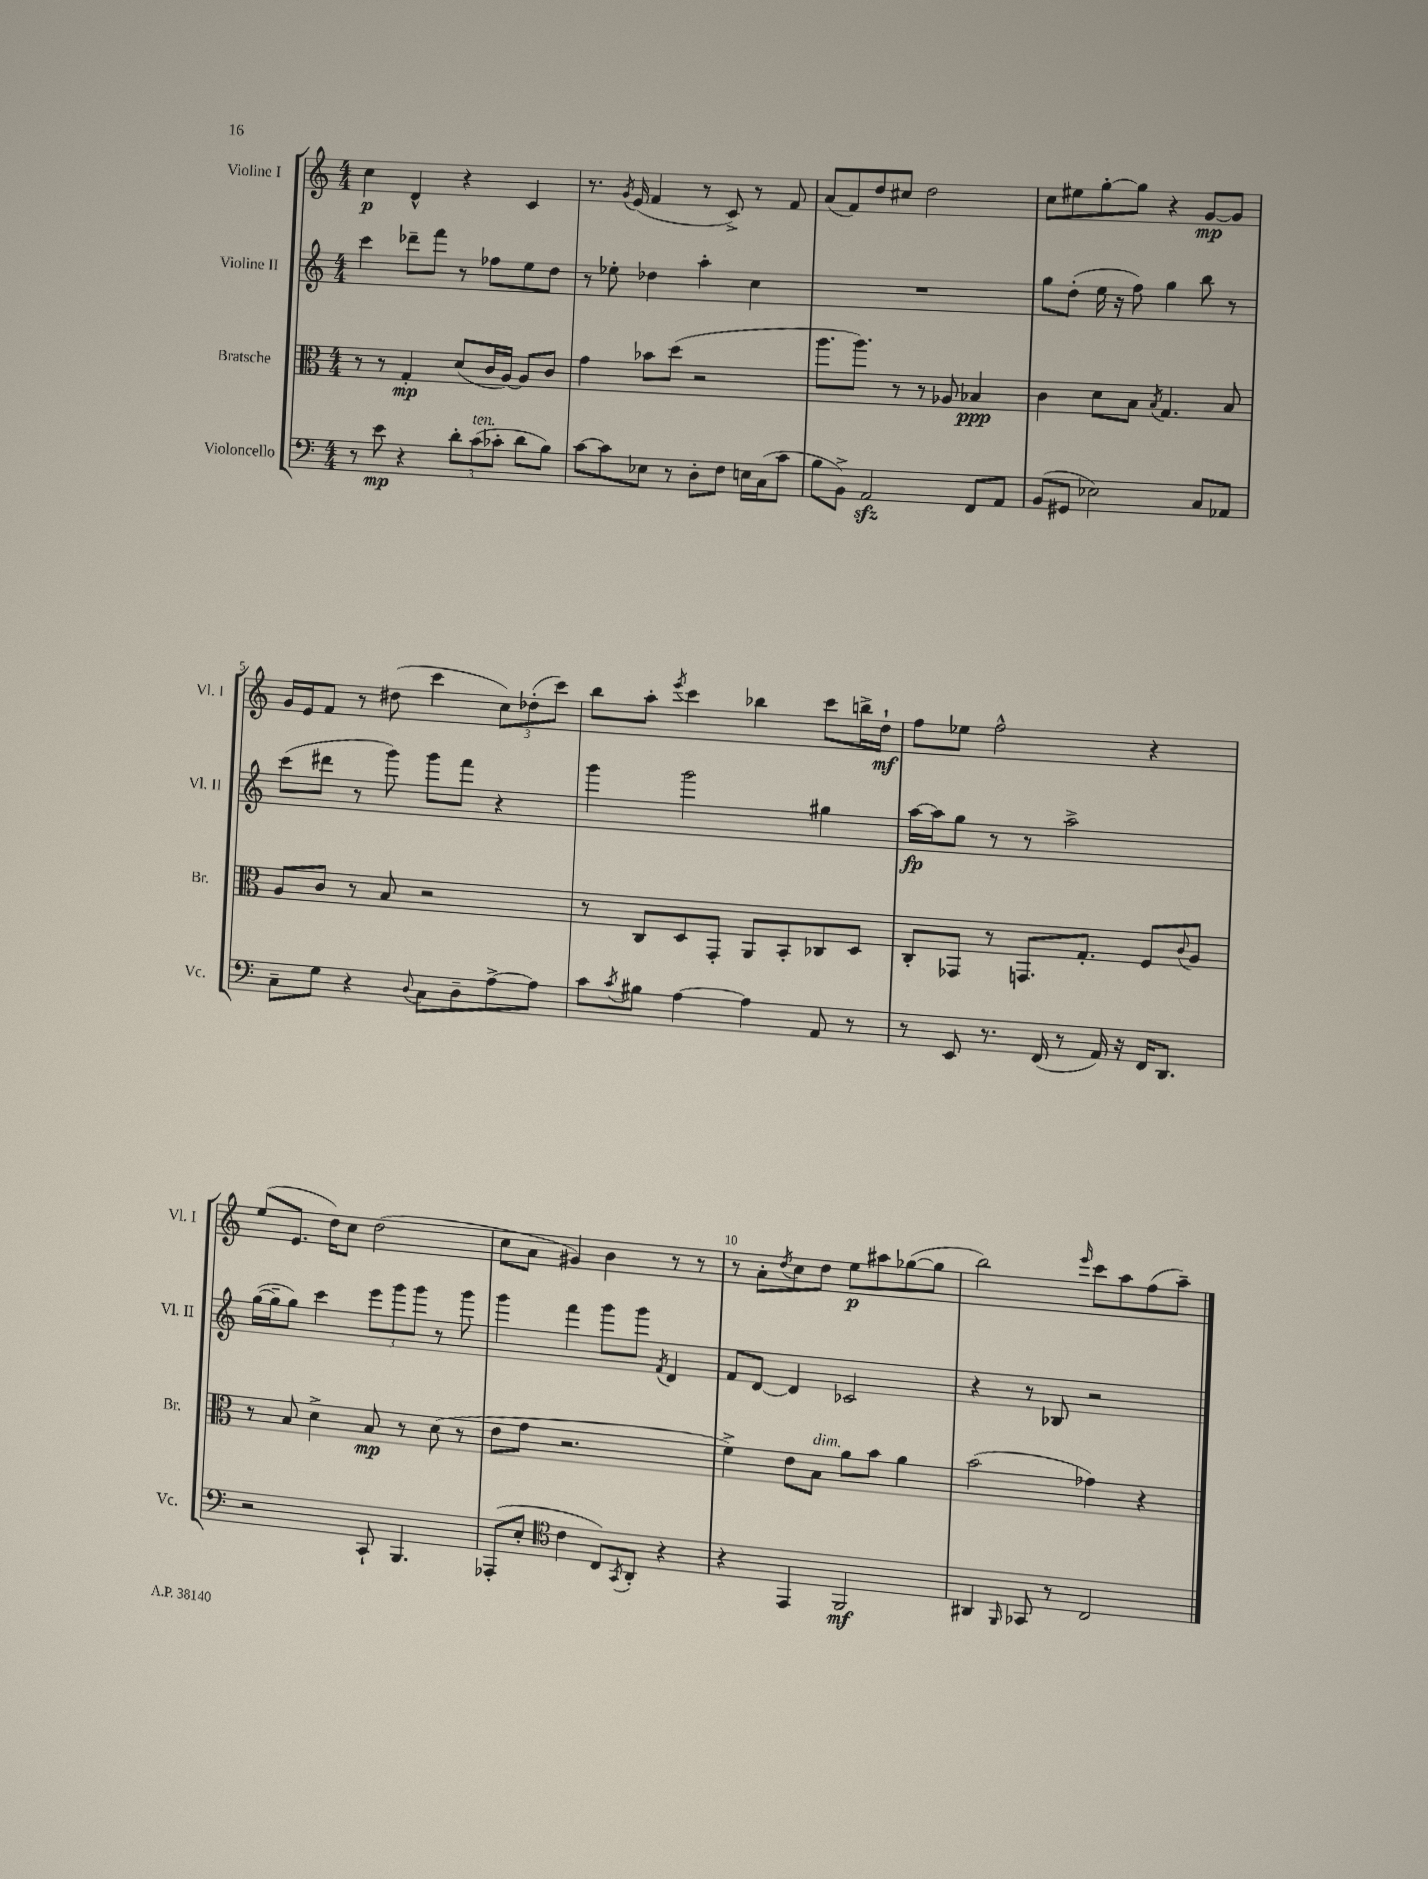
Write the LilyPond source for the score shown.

<<
\new StaffGroup <<
\new Staff = "s0" \with { instrumentName = "Violine I" shortInstrumentName = "Vl. I" } {
    \clef treble \key c \major \numericTimeSignature \time 4/4
    c''4\p d'4-^ r4 c'4 |
    r8. \acciaccatura { g'8 } e'16( f'4 r8 c'8->) r8 f'8 |
    a'8( f'8) d''8 cis''8 d''2 |
    c''8 eis''8 g''8~-. g''8 r4 g'8~\mp g'8 |
    g'16 e'16 f'8 r8 dis''8( c'''4 \tuplet 3/2 { c''8) des''8-.( c'''8) } |
    b''8 a''8-. \acciaccatura { e'''8 } c'''4 bes''4 c'''8 b''16-> d''16-!\mf |
    f''8 ees''8 f''2-^ r4 |
    e''8( e'8. d''16) c''8 d''2( |
    c''8 a'8 gis'4) b'4 r8 r8 |
    r8 a'8-. \acciaccatura { d''8 } c''8 d''8 e''8\p ais''8 ges''8~( ges''8 |
    b''2) \grace { e'''16 } c'''8 a''8 f''8( a''8--) \bar "|." |
}
\new Staff = "s1" \with { instrumentName = "Violine II" shortInstrumentName = "Vl. II" } {
    \clef treble \key c \major \numericTimeSignature \time 4/4
    c'''4 des'''8-- f'''8 r8 fes''8 e''8 d''8 |
    r8 ees''8-. des''4 a''4-. c''4 |
    R1 |
    g''8 d''8-.( e''16 r16 f''8) g''4 b''8 r8 |
    c'''8( dis'''8 r8 g'''8) g'''8 f'''8 r4 |
    g'''4 g'''2 gis''4 |
    a''16~\fp a''16 g''8 r8 r8 a''2-> |
    g''16~( g''16-- g''8) c'''4 \tuplet 3/2 { e'''8 g'''8 g'''8 } r8 g'''8 |
    g'''4 f'''4 g'''8 g'''8 \acciaccatura { f'8 } d'4 |
    f'8 d'8~ d'4 ces'2 |
    r4 r8 bes8 r2 \bar "|." |
}
\new Staff = "s2" \with { instrumentName = "Bratsche" shortInstrumentName = "Br." } {
    \clef alto \key c \major \numericTimeSignature \time 4/4
    r8 r8 g4-.\mp d'8( c'16 a16~) a8 c'8 |
    g'4 bes'8 d''8( r2 |
    a''8. a''8.) r8 r8 aes8 bes4\ppp |
    c'4 d'8 b8 \acciaccatura { b8 } g4. b8 |
    a8 c'8 r8 b8 r2 |
    r8 c8 d8 g,8-. a,8 b,8-. ces8 d8 |
    c8-. ges,8 r8 g,8. g8.-. f8 \appoggiatura { c'8 } a8 |
    r8 b8 d'4-> b8\mp r8 d'8( r8 |
    e'8 g'8 r2. |
    f'4->) e'8 b8^\markup { \italic "dim." } a'8 b'8 a'4 |
    b'2( ges'4) r4 \bar "|." |
}
\new Staff = "s3" \with { instrumentName = "Violoncello" shortInstrumentName = "Vc." } {
    \clef bass \key c \major \numericTimeSignature \time 4/4
    r8 e'8\mp r4 \tuplet 3/2 { d'8-. c'8^\markup { \italic "ten." }( ces'8-. } d'8 b8) |
    c'8~ c'8 ees8 r8 d8-. f8 e16 c16( c'8 |
    b8 b,8->) a,2\sfz f,8 a,8 |
    b,8( gis,8 ees2) c8 aes,8 |
    c8-- g8 r4 \appoggiatura { d8 } c8 d8-- a8~-> a8 |
    c'8 \acciaccatura { c'8 } bis8 a4~ a4 a,8 r8 |
    r8 e,8 r8. f,16( r8 a,16) r16 f,16 d,8. |
    r2 c,8-! b,,4. |
    aes,,8-.( e8-. \clef tenor c'4 c8) \acciaccatura { g,8 } a,8-. r4 |
    r4 e,4 f,2\mf |
    ais,4 \grace { f,16 } ges,8 r8 c2 \bar "|." |
}
>>
>>
\layout { \context { \Score \override BarNumber.break-visibility = ##(#f #t #t) barNumberVisibility = #(every-nth-bar-number-visible 5) } }
